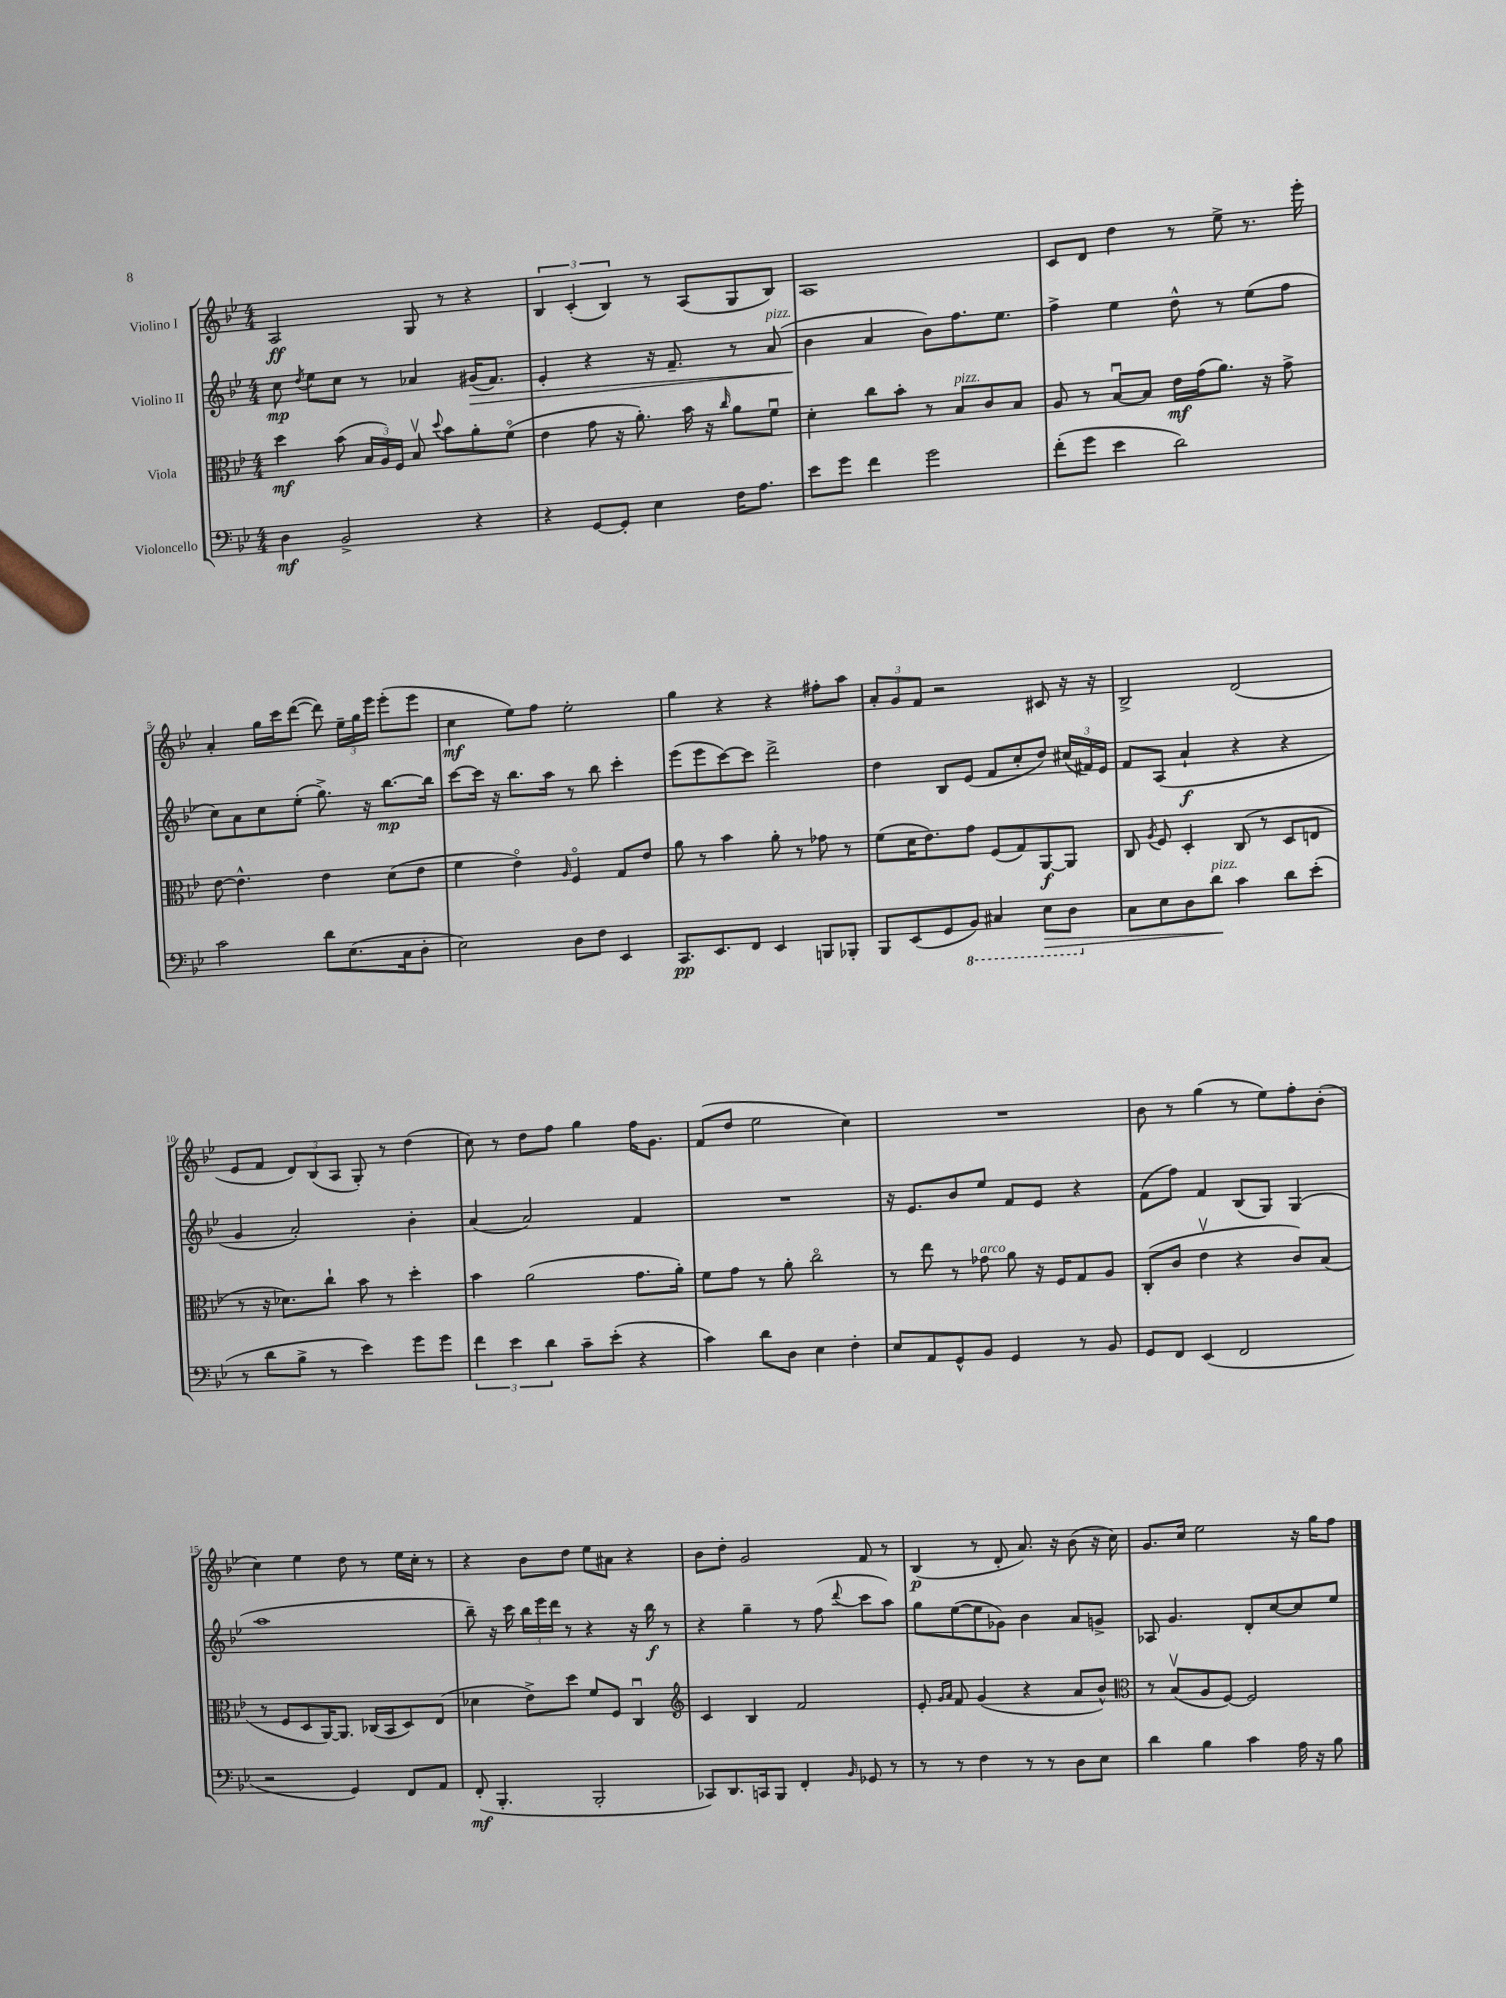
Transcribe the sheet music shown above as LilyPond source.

<<
\new StaffGroup <<
\new Staff = "s0" \with { instrumentName = "Violino I" } {
    \clef treble \key bes \major \numericTimeSignature \time 4/4
    \autoBeamOff a2\ff g8 r8 r4 |
    \tuplet 3/2 { bes4 c'4-.( bes4) } r8 a8[( g8 bes8]) |
    a1 |
    c'8[ d'8] d''4 r8 ees''8-> r8. ees'''16-. |
    a'4-. g''16[ c'''16 d'''8]~( d'''8) \tuplet 3/2 { ees''16[-- g''16 ees'''16] } ees'''8[-.( ees'''8] |
    c''4\mf ees''8[) f''8] ees''2-. |
    g''4 r4 r4 fis''8[-. a''8] |
    \tuplet 3/2 { a'8[-. g'8 f'8] } r2 cis'8 r16 r16 |
    bes2-> d'2( |
    ees'8[ f'8] \tuplet 3/2 { d'8[) bes8( a8] } g8-.) r8 d''4( |
    c''8) r8 d''8[ f''8] g''4 f''16[ g'8.] |
    f'8[( d''8] ees''2 c''4) |
    R1 |
    bes'8 r8 g''4( r8 ees''8[) f''8-. bes'8]-.( |
    c''4) ees''4 d''8 r8 ees''16[ c''16]-. r8 |
    r4 bes'8[ d''8] ees''8[ ais'8] r4 |
    bes'8[ d''8]-. g'2 f'8 r8 |
    bes4\p( r8 d'8-. a'8.) r16 bes'8( r16 c''16) |
    g'8.[ c''16] ees''2 r16 g''16[ f''8] \bar "|." |
}
\new Staff = "s1" \with { instrumentName = "Violino II" } {
    \clef treble \key bes \major \numericTimeSignature \time 4/4
    \autoBeamOff c''8\mp \acciaccatura { d''8 } ees''8[ c''8] r8 aes'4 gis'16[\>( f'8.]) |
    ees'4-. r4 r16 f'8.-- r8 a'8^\markup { \italic "pizz." }( |
    bes'4\! a'4 bes'8[) f''8. ees''8.] |
    f''4-> ees''4 d''8-^ r8 ees''8[( f''8] |
    c''8[) a'8 c''8 ees''8]-.( g''8.->) r16 bes''8.[~\mp bes''16] |
    c'''8[~ c'''16] r16 bes''8.[ a''16] r8 bes''8 c'''4-. |
    ees'''8[( ees'''8 c'''8~) c'''8] d'''2-> |
    d''4 bes8[ ees'8]( f'8[ c''8-. d''8]) \tuplet 3/2 { cis''16[( fis'16) ees'16] } |
    f'8[ a8]( a'4-!\f r4 r4 |
    g'4 a'2-.) bes'4-. |
    a'4( a'2) f'4 |
    R1 |
    r16 ees'8.[ bes'8 ees''8] f'8[ ees'8] r4 |
    f'8[( f''8]) f'4 bes8[( g8]) g4( |
    a''1 |
    bes''8--) r16 c'''16 \tuplet 3/2 { bes''16[ ees'''16 d'''16] } r8 r4 r16 bes''16\f r8 |
    r4 g''4-- r8 f''8( \appoggiatura { d'''8 } c'''8[ a''8]) |
    g''8[ ees''8~( ees''8 ges'8]) bes'4 a'8[ g'8]-> |
    aes8 g'4. d'8[-. c''8~ c''8 ees''8] \bar "|." |
}
\new Staff = "s2" \with { instrumentName = "Viola" } {
    \clef alto \key bes \major \numericTimeSignature \time 4/4
    \autoBeamOff d''4\mf bes'8( \tuplet 3/2 { bes16[ a16) f16] } bes8\upbow \appoggiatura { d''8 } bes'8[ a'8-. f'8]\flageolet( |
    ees'4 g'8 r16 a'8.-.) bes'16 r16 \grace { c''16 } a'8[ f'8]\downbow |
    d'4-. c''8[ bes'8]-. r8 bes8[^\markup { \italic "pizz." } c'8 bes8] |
    a8 r8 bes8[~\downbow bes8] ees'16[\mf g'16( a'8.]) r16 g'8-> |
    ees'8~ ees'4.-^ ees'4 d'8[( ees'8] |
    f'4 ees'4\flageolet) \grace { a16 } f4\flageolet g8[ ees'8] |
    a'8 r8 bes'4 a'8-. r8 ges'8 r8 |
    f'8[( d'16 ees'8.) g'8] f8[( g8) a,8~\f a,8] |
    c8 \acciaccatura { a8 } f8 d4-. c8( r8 d8[ e8] |
    r8 r16 des'8.[) c''8]-! bes'8 r8 d''4-. |
    bes'4 a'2( g'8.[ a'16]-.) |
    f'8[ g'8] r8 a'8-. c''2\flageolet |
    r8 ees''8 r8 ges'8^\markup { \italic "arco" } a'8 r16 f16[ g8 a8] |
    c8[-.( c'8] ees'4\upbow r4 c'8[) bes8]( |
    r8 f8[ d8 a,16~) a,8.] ces16[( bes,16 d8) ees8]( |
    des'4 ees'8[->) d''8] f'8[ f8] c4\downbow |
    \clef treble c'4 bes4 f'2 |
    ees'8-. \grace { g'16[ a'16] } f'8 g'4( r4 a'8[ bes'8]-^) |
    \clef alto r8 bes8[\upbow( a8 f8]~) f2 \bar "|." |
}
\new Staff = "s3" \with { instrumentName = "Violoncello" } {
    \clef bass \key bes \major \numericTimeSignature \time 4/4
    \autoBeamOff d4\mf bes,2-> r4 |
    r4 g,8[~ g,8]-. ees4 f16[ a8.] |
    ees'8[ g'8] f'4 g'2 |
    f'8[-.( g'8] ees'4 d'2) |
    c'2 d'8[ ees8.( c16 d8]-. |
    ees2) d8[ f8] ees,4 |
    c,8.[\pp ees,8. f,8] ees,4 b,,8[ bes,,8]-. |
    bes,,8[ ees,8( g,8 \ottava #-1 bes,,8]) cis,4 ees,8[\> d,8] \ottava #0 |
    c8[ ees8 d8 d'8]\!^\markup { \italic "pizz." } c'4 d'8[ ees'8]-.( |
    r8 d'8[ bes8]-> r8 ees'4) g'8[ g'8] |
    \tuplet 3/2 { f'4 ees'4 d'4 } c'8[-- ees'8]-.( r4 |
    c'4) d'8[ d8] ees4 f4-. |
    ees8[ a,8 g,8-^ bes,8] g,4 r8 bes,8 |
    g,8[ f,8] ees,4( f,2 |
    r2 g,4) f,8[ a,8] |
    f,8-.\mf( bes,,4.-. bes,,2-. |
    ces,8[) d,8. c,16 bes,,8] f,4-. \grace { bes,16 } ges,8 r8 |
    r8 r8 f4 r8 r8 d8[ ees8] |
    d'4 bes4 c'4 a16 r16 bes8 \bar "|." |
}
>>
>>
